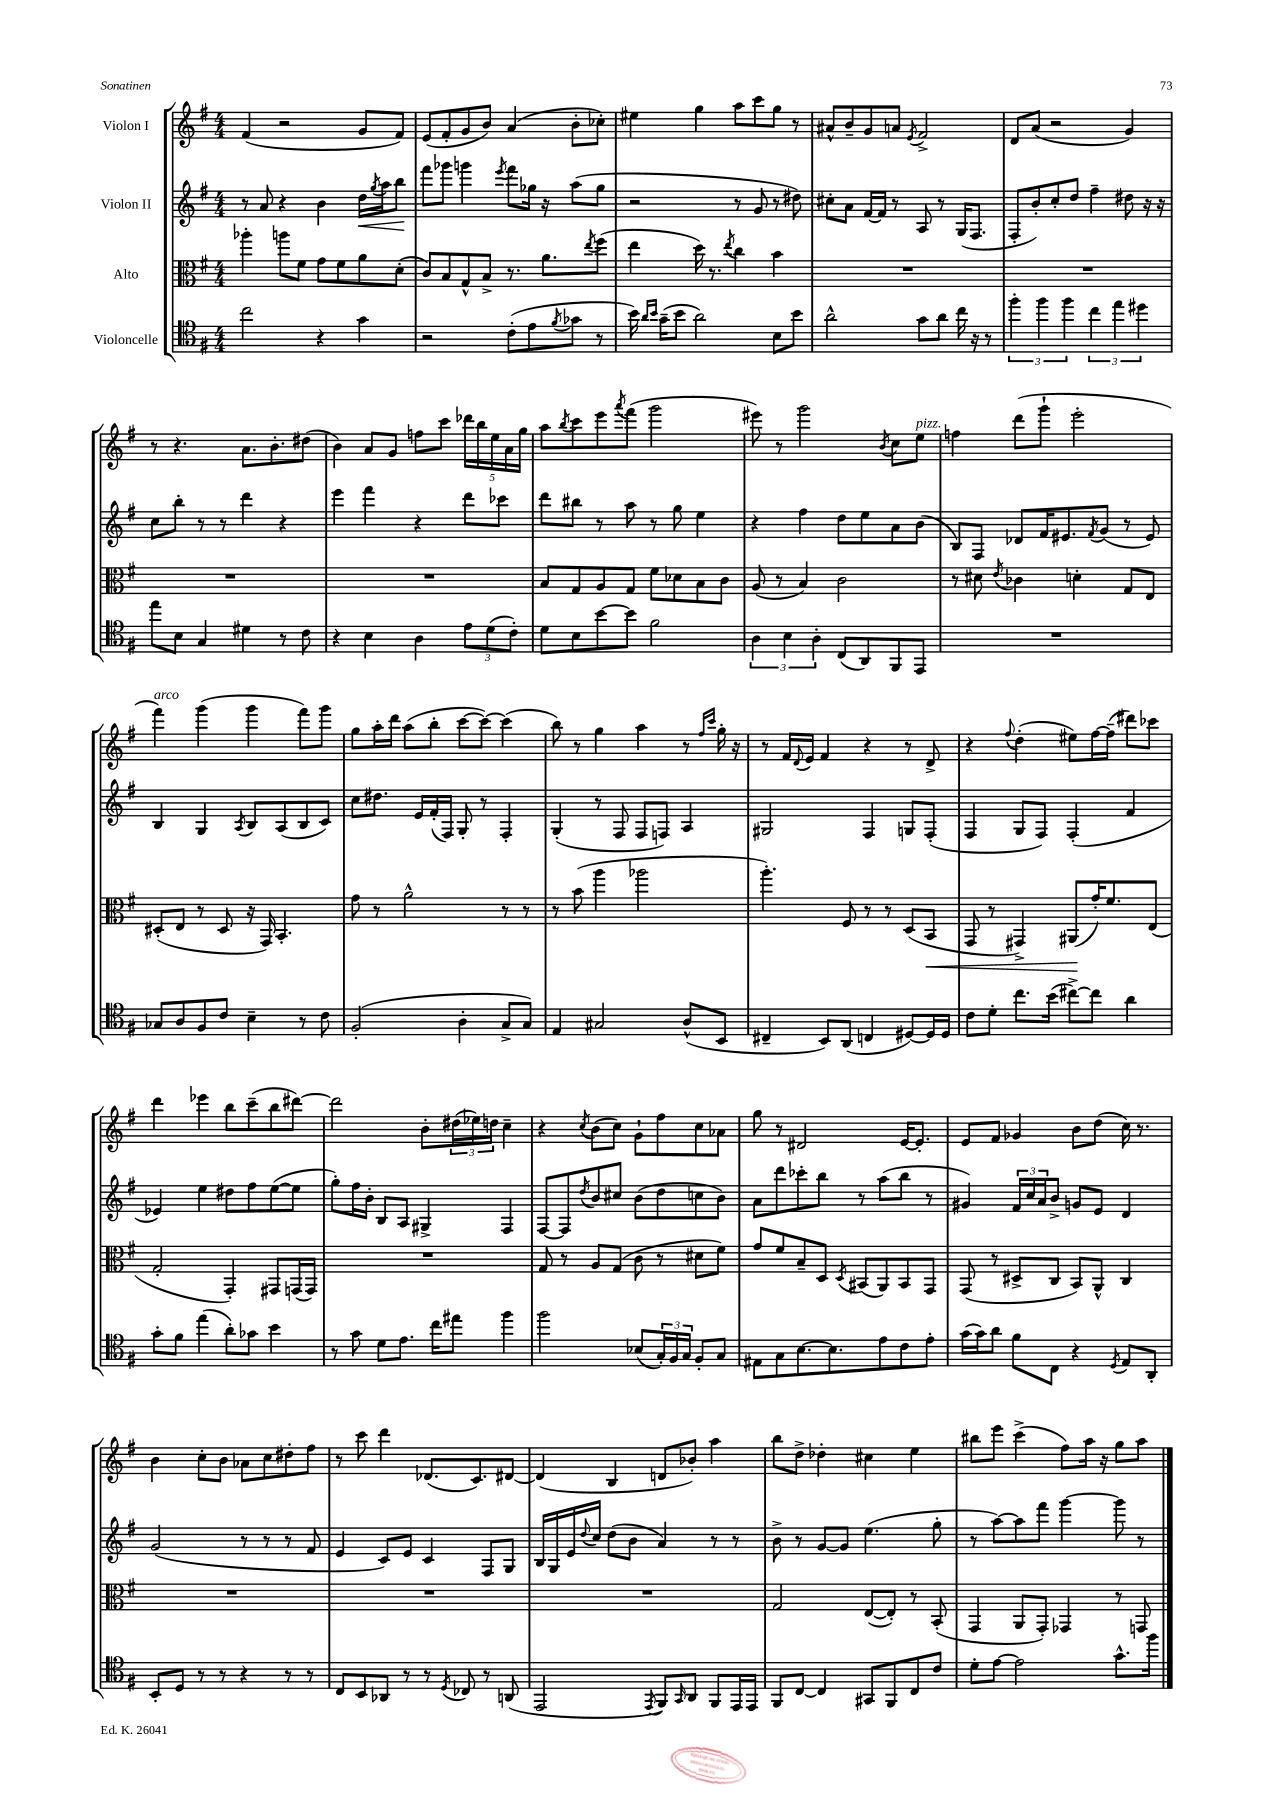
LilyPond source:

<<
\new StaffGroup <<
\new Staff = "s0" \with { instrumentName = "Violon I" } {
    \clef treble \key g \major \numericTimeSignature \time 4/4
    fis'4( r2 g'8 fis'8) |
    e'8( fis'8-. g'8 b'8) a'4( b'8-. ces''8-.) |
    eis''4 g''4 a''8 c'''8 g''8 r8 |
    ais'8-^ b'8-- g'8 a'8 \acciaccatura { e'8 } fis'2-> |
    d'8 a'8( r2 g'4) |
    r8 r4. a'8. b'8.-. dis''8( |
    b'4) a'8 g'8 f''8 c'''8 \tuplet 5/4 { des'''16 b''16 e''16 a'16 g''16 } |
    a''8 \acciaccatura { b''8 } c'''8 e'''8 \acciaccatura { a'''8 } fis'''8( g'''2 |
    eis'''8) r8 g'''2 \acciaccatura { b'8 } c''8 e''8^\markup { \italic "pizz." } |
    f''4 d'''8( g'''8-! e'''2-. |
    fis'''4^\markup { \italic "arco" }) g'''4( g'''4 fis'''8) g'''8 |
    g''8 a''16-. d'''16 a''8( b''8-. c'''8~ c'''8~) c'''4( |
    b''8) r8 g''4 a''4 r8 \grace { fis''16 c'''16 } g''16-. r16 |
    r8 fis'16 \appoggiatura { d'8 } e'16 fis'4 r4 r8 d'8-> |
    r4 \appoggiatura { fis''8 } d''4-.( eis''8) fis''16~ fis''16--( dis'''8) ces'''8 |
    d'''4 ees'''4 b''8 c'''8--( b''8 dis'''8~) |
    dis'''2 b'8-. \tuplet 3/2 { dis''16( ees''16) d''16 } c''4-- |
    r4 \acciaccatura { c''8 } b'8( c''8) g'8-! fis''8 c''8 aes'8 |
    g''8 r8 dis'2 e'16~ e'8.-. |
    e'8 fis'8 ges'4 b'8 d''8( c''16) r8. |
    b'4 c''8-. b'8 aes'8 c''8 dis''8-. fis''8 |
    r8 c'''8 d'''4 des'8.( c'8.) dis'8~ |
    dis'4( b4 d'8 bes'8-.) a''4 |
    b''8 d''8-> des''4-. cis''4 e''4 |
    bis''8 e'''8 c'''4->( fis''8) a''16 r16 g''8 a''8 \bar "|." |
}
\new Staff = "s1" \with { instrumentName = "Violon II" } {
    \clef treble \key g \major \numericTimeSignature \time 4/4
    r8 a'8 r4 b'4 d''16\< \acciaccatura { g''8 } a''16 b''8\! |
    fis'''8 ges'''8 g'''4 \acciaccatura { e'''8 } fis'''8 ges''16 r16 a''8( ges''8 |
    r2 r8 g'8 r8 dis''8) |
    cis''8-. a'8 fis'16~ fis'16 r8 a8 r8 g16( fis8. |
    fis8-. b'8-.) c''8-. d''8 fis''4-- dis''8 r16 r16 |
    c''8 b''8-. r8 r8 d'''4 r4 |
    e'''4 fis'''4 r4 d'''8 ces'''8 |
    d'''8 bis''8 r8 a''8 r8 g''8 e''4 |
    r4 fis''4 d''8 e''8 a'8 b'8( |
    b8) fis8 des'8 fis'16 eis'8. \acciaccatura { fis'8 } g'8( r8 eis'8) |
    b4 g4 \acciaccatura { a8 } b8 a8( b8 c'8) |
    c''8 dis''8. e'16 fis'16-.( fis16) g8-. r8 fis4-. |
    g4-.( r8 fis8 fis8 f8) a4 |
    gis2 fis4 g8 fis8-.( |
    fis4 g8 fis8) fis4-.( fis'4 |
    ees'4) e''4 dis''8 fis''8 e''8~( e''8 |
    g''8-.) fis''16 b'16-. b8 a8 gis4-> fis4 |
    fis8~ fis8 \acciaccatura { d''8 } b'8 cis''8 b'8( d''8 c''8 b'8) |
    a'8 d'''8 ces'''8-. b''8 r8 a''8( b''8 r8 |
    gis'4) \tuplet 3/2 { fis'16 c''16 a'16 } b'8-> g'8 e'8 d'4 |
    g'2( r8 r8 r8 fis'8 |
    e'4 c'8) e'8 c'4 fis8 g8 |
    b16 g16 e'16 \appoggiatura { d''8 } c''16 d''8( b'8 a'4) r8 r8 |
    b'8-> r8 g'8~ g'8 e''4.( g''8-. |
    r8 a''8~) a''8 fis'''8 g'''4~ g'''8 r8 \bar "|." |
}
\new Staff = "s2" \with { instrumentName = "Alto" } {
    \clef alto \key g \major \numericTimeSignature \time 4/4
    aes''4-. a''8 fis'8 g'8 fis'8 a'8 d'8-.( |
    c'8) b8 g8-^ b8-> r8. a'8. \acciaccatura { e''8 } fis''8( |
    e''4 d''16) r8. \acciaccatura { e''8 } c''4 b'4 |
    R1 |
    R1 |
    R1 |
    R1 |
    b8 g8 a8 g8 fis'8 des'8 b8 c'8 |
    a8( r8 b4) c'2 |
    r8 dis'8 \acciaccatura { e'8 } ces'4 d'4-. g8 e8 |
    dis8-.( e8 r8 dis8 r16 g,16) b,4.-. |
    g'8 r8 a'2-^ r8 r8 |
    r8 b'8( a''4 aes''2 |
    a''4.-.) fis8 r8 r8 d8( b,8\< |
    g,8 r8 gis,4->) ais,8\!( g'16-.) fis'8. e8( |
    g2-. g,4-.) gis,8 g,16( g,16) |
    R1 |
    g8 r8 a8 g8( c'8 r8 dis'8 fis'8) |
    g'8 fis'8 b8-- d8 \acciaccatura { d8 } bis,8( a,8) bis,8 g,8 |
    g,8( r8 dis8-> c8 b,8) a,8-^ c4 |
    R1 |
    R1 |
    R1 |
    g2 e8~( e8-.) r8 b,8-.( |
    g,4 a,8 g,8-.) ges,4 r8 g,8 \bar "|." |
}
\new Staff = "s3" \with { instrumentName = "Violoncelle" } {
    \clef tenor \key g \major \numericTimeSignature \time 4/4
    c''2 r4 g'4 |
    r2 c'8-.( e'8 \acciaccatura { fis'8 } ges'8 r8 |
    b'16) \grace { a'16 b'16 } g'16--( b'8 a'2) b8 b'8 |
    a'2-^ g'8 a'8 c''16 r16 r8 |
    \tuplet 3/2 { fis''4-. fis''4 fis''4 } \tuplet 3/2 { c''4 e''4 dis''4 } |
    e''8 b8 g4 dis'4 r8 c'8 |
    r4 b4 a4 \tuplet 3/2 { e'8 d'8( c'8-.) } |
    d'8 b8 b'8~ b'8 fis'2 |
    \tuplet 3/2 { a4 b4 a4-. } c8( a,8) fis,8 e,8 |
    R1 |
    ges8 a8 fis8 c'8 b4-- r8 c'8 |
    fis2-.( a4-. g8-> g8) |
    e4 gis2 a8-^( b,8 |
    cis4-- b,8) a,8( c4 dis8~) dis16 dis16 |
    c'8 d'8-. c''8. b'16( cis''8~->) cis''8 a'4 |
    g'8-. fis'8 e''4( a'8-.) ges'8 b'4 |
    r8 g'8 d'8 e'8. c''16 eis''8 fis''4 |
    fis''2 bes8( \tuplet 3/2 { g16-.) fis16 g16 } fis8-. g8 |
    eis8 g8 b8.~ b8. e'8 c'8 e'8-. |
    g'16( g'16) a'8 fis'8 c8 r4 \acciaccatura { d8 } e8 a,8-. |
    b,8-. d8 r8 r8 r4 r8 r8 |
    c8 b,8 aes,8 r8 r8 \acciaccatura { d8 } ces8 r8 a,8( |
    e,2 \acciaccatura { e,8 } fis,8) \grace { g,16 } a,8 fis,8 e,16 e,16 |
    fis,8 c8~ c4 gis,8 fis,8 c8 c'8 |
    d'8-. e'8~ e'2 g'8.-^ fis''16 \bar "|." |
}
>>
>>
\layout { \context { \Score \remove "Bar_number_engraver" } }
